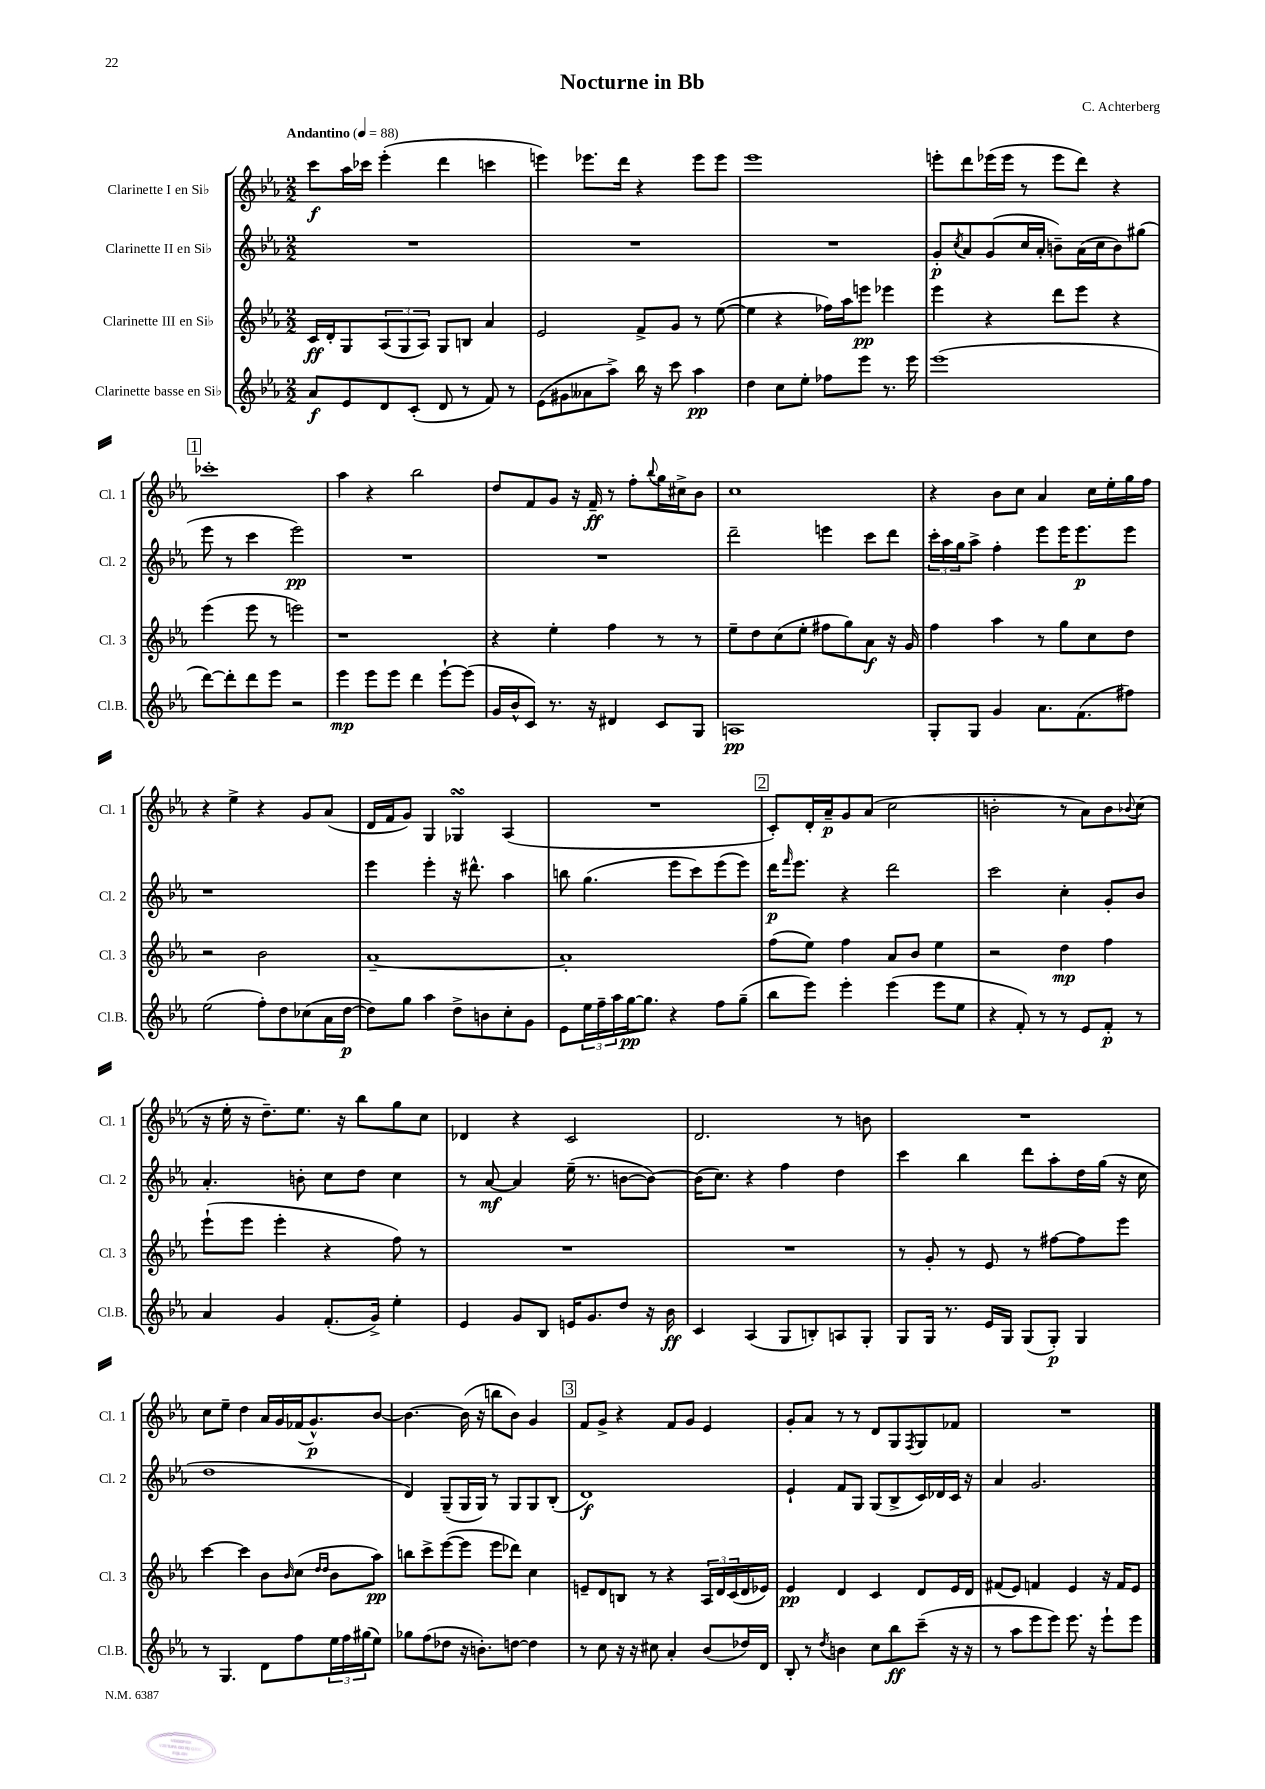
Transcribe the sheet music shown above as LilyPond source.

\header { title = "Nocturne in Bb" composer = "C. Achterberg" }
<<
\new StaffGroup <<
\new Staff = "s0" \with { instrumentName = "Clarinette I en Sib" shortInstrumentName = "Cl. 1" } {
    \clef treble \key ees \major \numericTimeSignature \time 2/2 \tempo "Andantino" 4 = 88
    c'''8\f aes''16 ces'''16 ees'''4-.( d'''4 c'''4 |
    e'''4) ees'''8. d'''16 r4 ees'''8 ees'''8 |
    ees'''1 |
    e'''8-. d'''8 ees'''16( ees'''16 r8 ees'''8 d'''8) r4 |
    \mark \markup { \box "1" } ces'''1-. |
    aes''4 r4 bes''2 |
    d''8 f'8 g'8 r16 f'16--\ff r8 f''8-. \appoggiatura { bes''8 } g''16 cis''16-> bes'8 |
    c''1 |
    r4 bes'8 c''8 aes'4 c''16 ees''16-. g''16 f''16 |
    r4 ees''4-> r4 g'8 aes'8( |
    d'16 f'16 g'8) g4 ges4\turn aes4( |
    R1 |
    \mark \markup { \box "2" } c'8-.) d'16-. aes'16--\p g'8 aes'8( c''2 |
    b'2-. r8 aes'8) b'8 \appoggiatura { bes'8 } c''8( |
    r16 ees''16-. r16 d''8.--) ees''8. r16 bes''8 g''8 c''8 |
    des'4 r4 c'2 |
    d'2. r8 b'8 |
    R1 |
    c''8 ees''8-- d''4 aes'16 g'16 fes'16( g'8.-^\p) bes'8~ |
    bes'4.~ bes'16( r16 b''8 bes'8) g'4 |
    \mark \markup { \box "3" } f'8 g'8-> r4 f'8 g'8 ees'4 |
    g'8-. aes'8 r8 r8 d'8 g8 \acciaccatura { f8 } g8 fes'8 |
    R1 \bar "|." |
}
\new Staff = "s1" \with { instrumentName = "Clarinette II en Sib" shortInstrumentName = "Cl. 2" } {
    \clef treble \key ees \major \numericTimeSignature \time 2/2
    R1 |
    R1 |
    R1 |
    g'8-.\p \acciaccatura { c''8 } aes'8 g'8( c''16 aes'16-. b'8--) aes'16( c''16 b'8) gis''8( |
    \mark \markup { \box "1" } ees'''8 r8 c'''4 ees'''2\pp) |
    R1 |
    R1 |
    d'''2-- e'''4 c'''8 d'''8 |
    \tuplet 3/2 { c'''16-. aes''16 g''16 } aes''8-> f''4-. ees'''8 ees'''16 ees'''8.\p ees'''8 |
    r1 |
    ees'''4 ees'''4-. r16 dis'''8.-^ aes''4 |
    b''8 g''4.( ees'''8 c'''8) ees'''8( ees'''8) |
    \mark \markup { \box "2" } d'''16\p \grace { f'''16 } ees'''8. r4 d'''2 |
    c'''2 c''4-. g'8-. bes'8 |
    aes'4.-. b'8-. c''8 d''8 c''4 |
    r8 aes'8~\mf aes'4 ees''16--( r8. b'8~ b'8~) |
    b'16( c''8.) r4 f''4 d''4 |
    c'''4 bes''4 d'''8 aes''8-. d''16 g''16( r16 c''16 |
    d''1 |
    d'4) g8--( g16 g16) r8 g8 g8 bes8-.( |
    \mark \markup { \box "3" } d'1\f) |
    ees'4-! f'8 g8 g8( bes8-> c'16) des'16 c'16 r16 |
    aes'4 g'2. \bar "|." |
}
\new Staff = "s2" \with { instrumentName = "Clarinette III en Sib" shortInstrumentName = "Cl. 3" } {
    \clef treble \key ees \major \numericTimeSignature \time 2/2
    c'16\ff d'16-. g8 \tuplet 3/2 { aes8( g8 aes8) } g8 b8 aes'4 |
    ees'2 f'8-> g'8 r8 ees''8~( |
    ees''4 r4 fes''16) aes''16 e'''8\pp ees'''4 |
    ees'''4 r4 d'''8 ees'''8 r4 |
    \mark \markup { \box "1" } ees'''4( ees'''8 r8 e'''2) |
    r1 |
    r4 ees''4-. f''4 r8 r8 |
    ees''8-- d''8 c''8( ees''8-. fis''8 g''8) aes'8\f r16 g'16 |
    f''4 aes''4 r8 g''8 c''8 d''8 |
    r2 bes'2 |
    aes'1~-- |
    aes'1-. |
    \mark \markup { \box "2" } f''8( ees''8) f''4 aes'8 bes'8 ees''4 |
    r2 d''4\mp f''4 |
    ees'''8-!( ees'''8 ees'''4-. r4 f''8) r8 |
    R1 |
    R1 |
    r8 g'8-. r8 ees'8 r8 fis''8~ fis''8 ees'''8 |
    c'''4~ c'''4 bes'8 \grace { bes'16 } c''8( \grace { d''16 d''16 } bes'8 aes''8\pp) |
    b''8 c'''8-> ees'''8~( ees'''8 ees'''8 des'''8) c''4 |
    \mark \markup { \box "3" } e'8-- d'8 b8 r8 r4 \tuplet 3/2 { aes16 d'16 c'16( } d'16 ees'16) |
    ees'4\pp d'4 c'4 d'8 ees'16 d'16 |
    fis'8( ees'8) f'4 ees'4 r16 f'16 ees'8 \bar "|." |
}
\new Staff = "s3" \with { instrumentName = "Clarinette basse en Sib" shortInstrumentName = "Cl.B." } {
    \clef treble \key ees \major \numericTimeSignature \time 2/2
    aes'8\f ees'8 d'8 c'8-.( d'8 r8 f'8) r8 |
    ees'8( gis'8 aeses'8 aes''8->) bes''16 r16 c'''8 aes''4\pp |
    d''4 c''8 ees''8-. fes''8 ees'''8 r8. ees'''16 |
    ees'''1( |
    \mark \markup { \box "1" } d'''8~) d'''8-. d'''8 ees'''8 r2 |
    ees'''4\mp ees'''8 ees'''8 d'''4 ees'''8~-! ees'''8( |
    g'16 bes'16-^ c'8) r8. r16 dis'4 c'8 g8 |
    a1\pp |
    g8-. g8 g'4 aes'8. f'8.( fis''8) |
    ees''2( f''8-.) d''8 ces''8( aes'16 d''16~\p |
    d''8) g''8 aes''4 d''8-> b'8 c''8-. g'8 |
    ees'8 \tuplet 3/2 { ees''16 f''16-- aes''16 } g''16~\pp g''8. r4 f''8 g''8--( |
    \mark \markup { \box "2" } bes''8 ees'''8) ees'''4-. ees'''4( ees'''8 ees''8 |
    r4 f'8-.) r8 r8 ees'8 f'8-.\p r8 |
    aes'4 g'4 f'8.-.( g'16->) ees''4-. |
    ees'4 g'8 bes8 e'16 g'8. d''8 r16 bes'16\ff |
    c'4 aes4( g8 b8-.) a8 g8-. |
    g8 g16 r8. ees'16 g16 g8( g8-.\p) g4 |
    r8 g4. d'8 f''8 \tuplet 3/2 { ees''16 f''16 gis''16( } ees''8) |
    ges''8 f''8( des''8 r16 b'8.-.) d''8~ d''4 |
    \mark \markup { \box "3" } r8 c''8 r16 r16 cis''8 aes'4-. bes'8( des''16) d'16 |
    bes8-. r8 \acciaccatura { d''8 } b'4 c''8 bes''8\ff c'''8--( r16 r16 |
    r8 aes''8 ees'''8 ees'''8) ees'''8. r16 ees'''8-! ees'''8 \bar "|." |
}
>>
>>
\layout { \context { \Score \remove "Bar_number_engraver" } }
